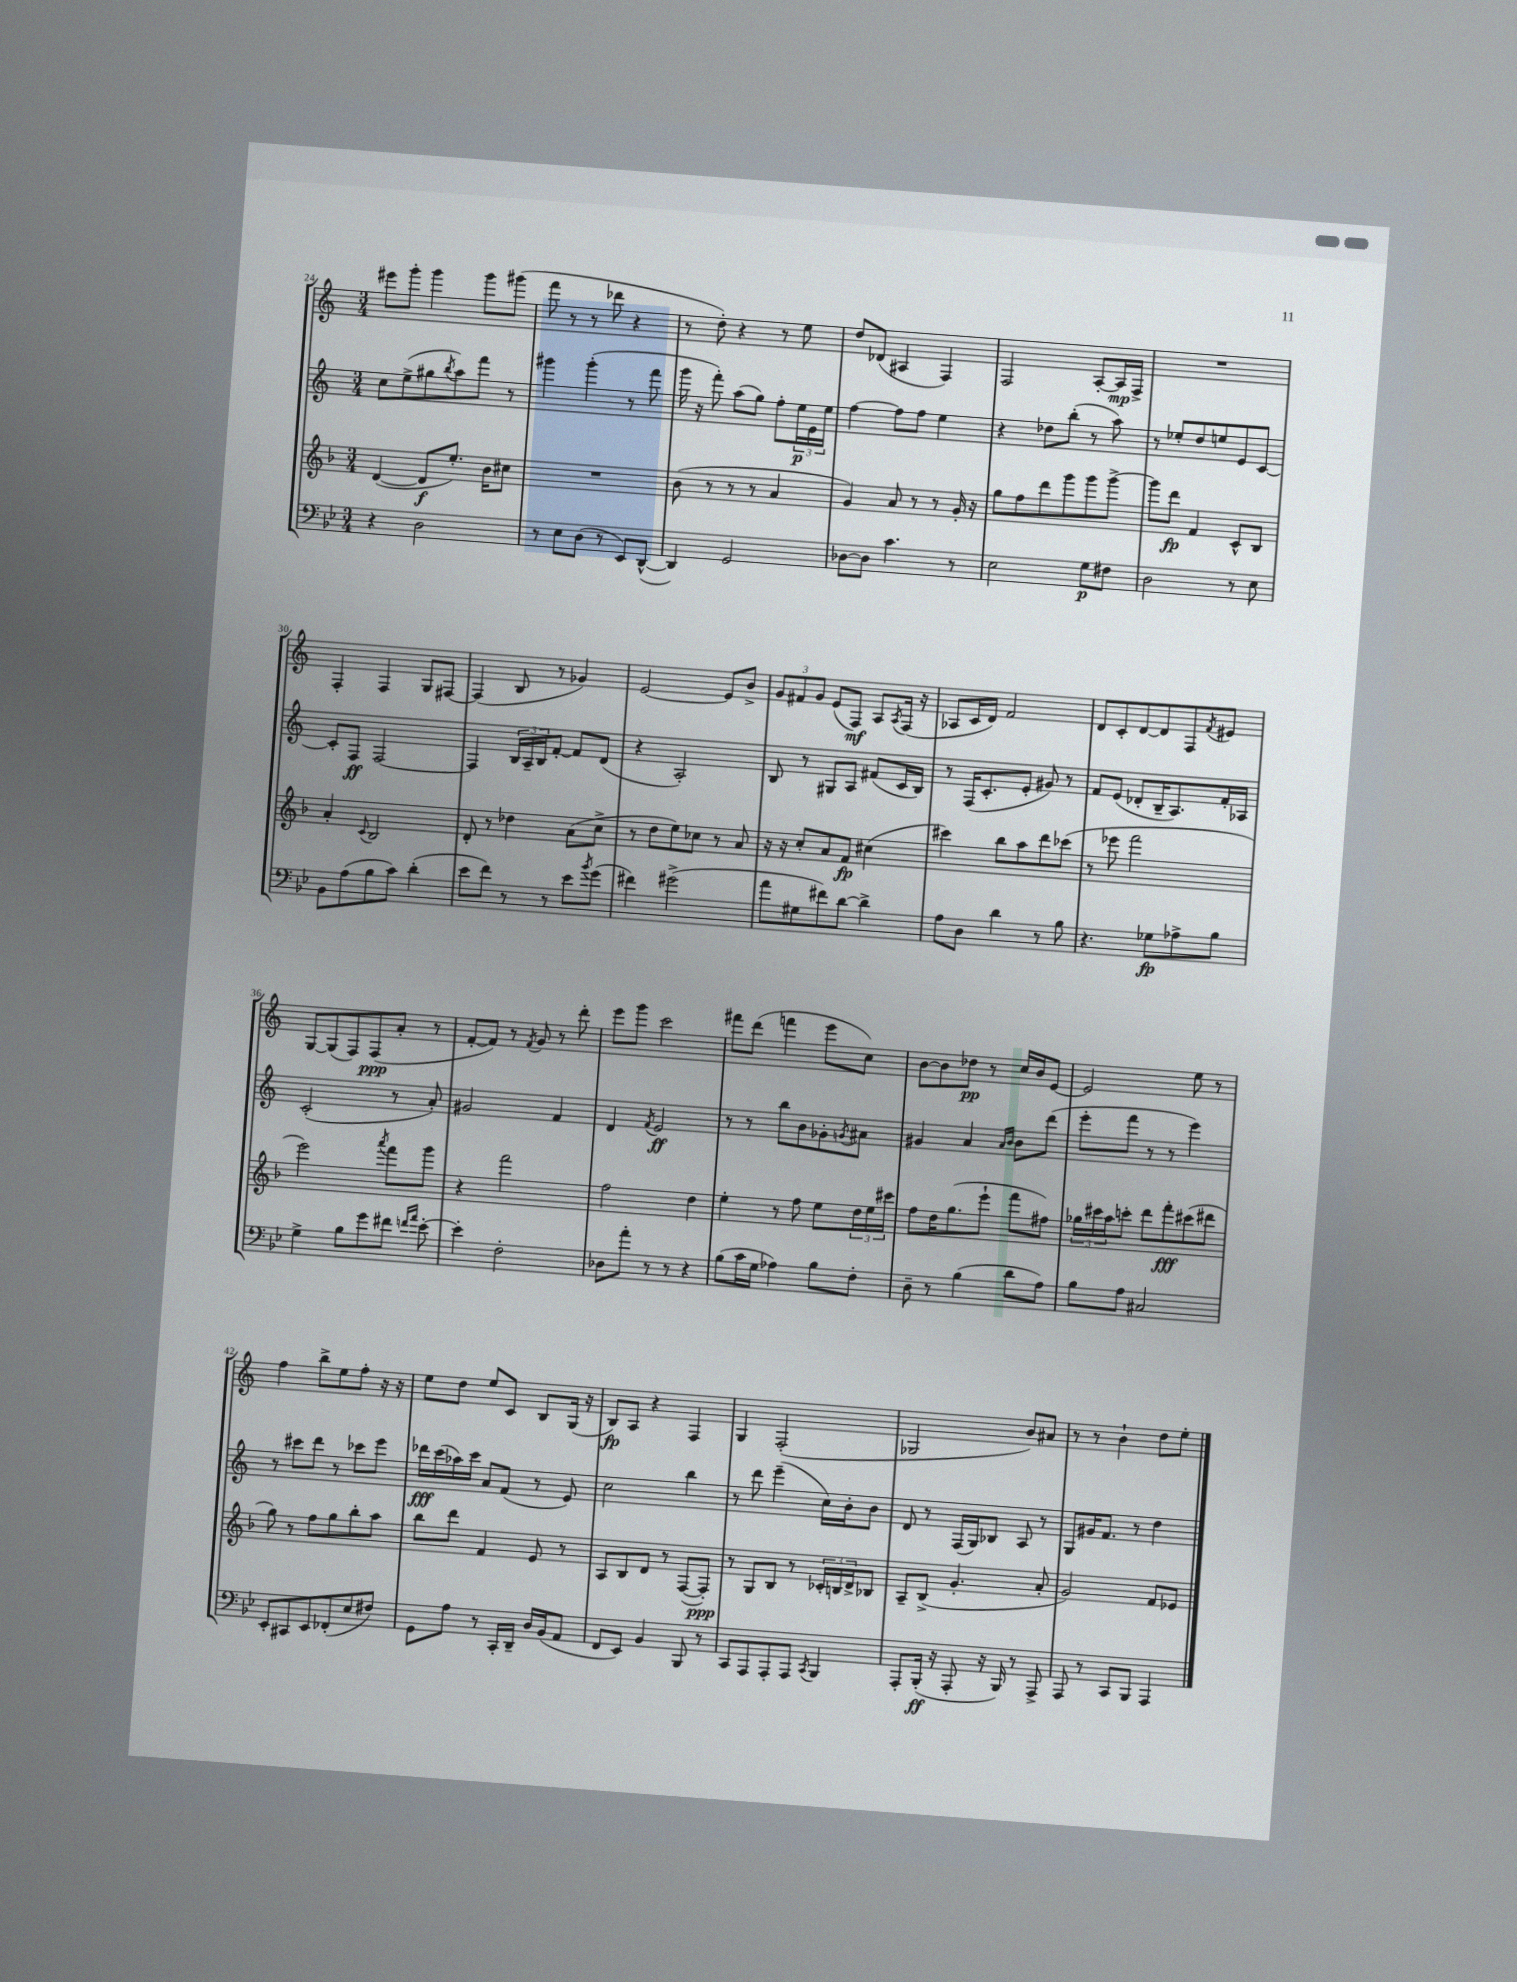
<<
\new StaffGroup <<
\new Staff = "s0" {
    \clef treble \key c \major \numericTimeSignature \time 3/4
    eis'''8 g'''8-. g'''4 g'''8 gis'''8( |
    f'''8 r8 r8 des'''8 r4 |
    r8 d''8-.) r4 r8 e''8 |
    d''8 des'8( ais4 f4) |
    f2 a8~-. a16\mp f16-> |
    R2. |
    f4-. f4 g8 fis8~ |
    fis4( b8 r8 ges'4) |
    e'2~ e'8 b'8-> |
    \tuplet 3/2 { g'8 fis'8 g'8 } e'8( f8\mf) a8 \acciaccatura { a8 } f16( r16 |
    aes8 c'16 d'16) f'2 |
    d'8 c'8-. d'8~ d'8 f8 \acciaccatura { f'8 } eis'8 |
    g8~ g8( f8) f8\ppp( a'8-. r8 |
    f'8~-. f'8) r8 \acciaccatura { f'8 } g'8 r8 d'''8-. |
    e'''8 g'''8 c'''2 |
    fis'''8 d'''8( f'''4 e'''8 c''8) |
    b'8~ b'8 des''8\pp r8 c''16 b'16 e'8~ |
    e'2 e''8 r8 |
    f''4 b''8-> e''8 f''8-. r16 r16 |
    e''8 d''8 e''8 c'8 b8 g16( r16 |
    b8\fp) a8 r4 f4 |
    g4 f2-.( |
    ges2 b'8) ais'8 |
    r8 r8 b'4-! d''8 e''8-. \bar "|." |
}
\new Staff = "s1" {
    \clef treble \key c \major \numericTimeSignature \time 3/4
    c''8 e''8->( gis''8 \acciaccatura { b''8 } a''8) f'''8 r8 |
    gis'''4 gis'''4-.( r8 f'''8 |
    g'''16 r16 f'''8-.) a''8( g''8) f''8-. \tuplet 3/2 { e''16\p e'16 e''16 } |
    f''4~ f''8 f''8 e''4 |
    r4 des''8 b''8-.( r8 a''8) |
    r8 ees''8-. d''8 e''8 e'8 c'8~ |
    c'8-. f8\ff f2~ |
    f4 \tuplet 3/2 { b16 a16-- b16 } f'8~-. f'8 d'8( |
    r4 a2-.) |
    b8 r8 gis8 a8 fis'8( c'16 b16) |
    r8 f16( c'8.-. e'8-. gis'8) r8 |
    f'8 e'8( des'8-. b16-- a8.) f'16-. aes16 |
    c'2-.( r8 a'8-.) |
    gis'2 f'4 |
    d'4 \acciaccatura { f'8 } e'2\ff |
    r8 r8 b''8 b'8 ges'8-. \acciaccatura { g'8 } ais'8 |
    gis'4 a'4 \grace { a'16 b'16 } b'8 d'''8( |
    e'''8-. f'''8 r8 r8 e'''4) |
    r8 cis'''8 d'''8 r8 ces'''8 e'''8 |
    des'''16\fff c'''16( aes''16) c'''16 a'8 f'8( r8 e'8) |
    c''2 b''4 |
    r8 d'''8 e'''4--( c''16) b'16-. b'8 |
    d'8 r8 f16( g16) bes8 a8 r8 |
    g8 gis'16 f'8. r8 d''4 \bar "|." |
}
\new Staff = "s2" {
    \clef treble \key f \major \numericTimeSignature \time 3/4
    d'4~( d'8\f e''8.-.) bes'16 cis''8 |
    R2. |
    bes'8( r8 r8 r8 a'4 |
    g'4) a'8 r8 r8 g'16-. r16 |
    g''8 f''8 d'''8 g'''8 g'''8 g'''8~-> |
    g'''8 d'''8\fp f'4 c'8-^ bes8 |
    a'4-. \appoggiatura { c'8 } bes2 |
    d'8-. r8 des''4 a'8( c''8-> |
    r8 d''8 e''8) ces''8 r8 a'8 |
    r16 r16 c''8-. a'8 f'8\fp cis''4( |
    cis'''4) bes''8 a''8 d'''8 ces'''8( |
    r8 ees'''8 f'''2 |
    e'''2) \acciaccatura { a'''8 } f'''8 g'''8 |
    r4 f'''2 |
    f''2 d''4 |
    e''4-. r8 f''8 e''8 \tuplet 3/2 { d''16 e''16 cis'''16 } |
    f''8 d''16 g''8.( e'''8-! f'''8 fis''8) |
    \tuplet 3/2 { ges''16 cis'''16 a''16 } c'''8-. d'''8 f'''8-.\fff cis'''8( dis'''8 |
    g''8) r8 f''8 g''8 bes''8-. a''8 |
    bes''8 d'''8 f'4 e'8 r8 |
    a8 bes8 d'8 r8 f8~( f8-.\ppp) |
    r8 g8 bes8 r8 \tuplet 3/2 { ces'16-. b16 d'16-> } bes8 |
    a8-- bes8->( g'4.-. a'8-. |
    g'2) f'8 ees'8 \bar "|." |
}
\new Staff = "s3" {
    \clef bass \key bes \major \numericTimeSignature \time 3/4
    r4 d2 |
    r8 ees8 d8( r8 ees,8) d,8~-^( |
    d,4) g,2 |
    des8~ des8 c'4. r8 |
    ees2 g8\p fis8 |
    d2 r8 ees8 |
    bes,8 a8( bes8 c'8) d'4-.( |
    ees'8 f'8) r8 r8 ees'8 \acciaccatura { bes'8 } g'8( |
    fis'4) gis'2->( |
    a'8 gis8 fis'8) d'8~ d'4-> |
    a8 d8 d'4 r8 bes8 |
    r4. ges8\fp aes8-> bes8 |
    g4-> bes8 g'8 fis'8 \grace { f'16 a'16 } ees'8~-. |
    ees'4-. f2-. |
    des8 a'8-. r8 r8 r4 |
    bes8( c'16 g16 aes4) bes8 f8-. |
    d8-- r8 bes4( d'8 a8) |
    bes8 a8 cis2 |
    ees,8-. cis,8 ees,8 fes,8-.( ees8 fis8) |
    g,8 a8 r8 c,16-. d,16-- d16 bes,16( a,8 |
    f,8 ees,8) bes,4 bes,,8 r8 |
    c,8 a,,8 a,,8-. a,,8 \acciaccatura { c,8 } bes,,4 |
    a,,8-. bes,,16-.\ff( r16 a,,8-. r16 bes,,16) r8 a,,8-> |
    a,,8 r8 c,8 bes,,8 a,,4 \bar "|." |
}
>>
>>
\layout { \context { \Score currentBarNumber = #24 } }
